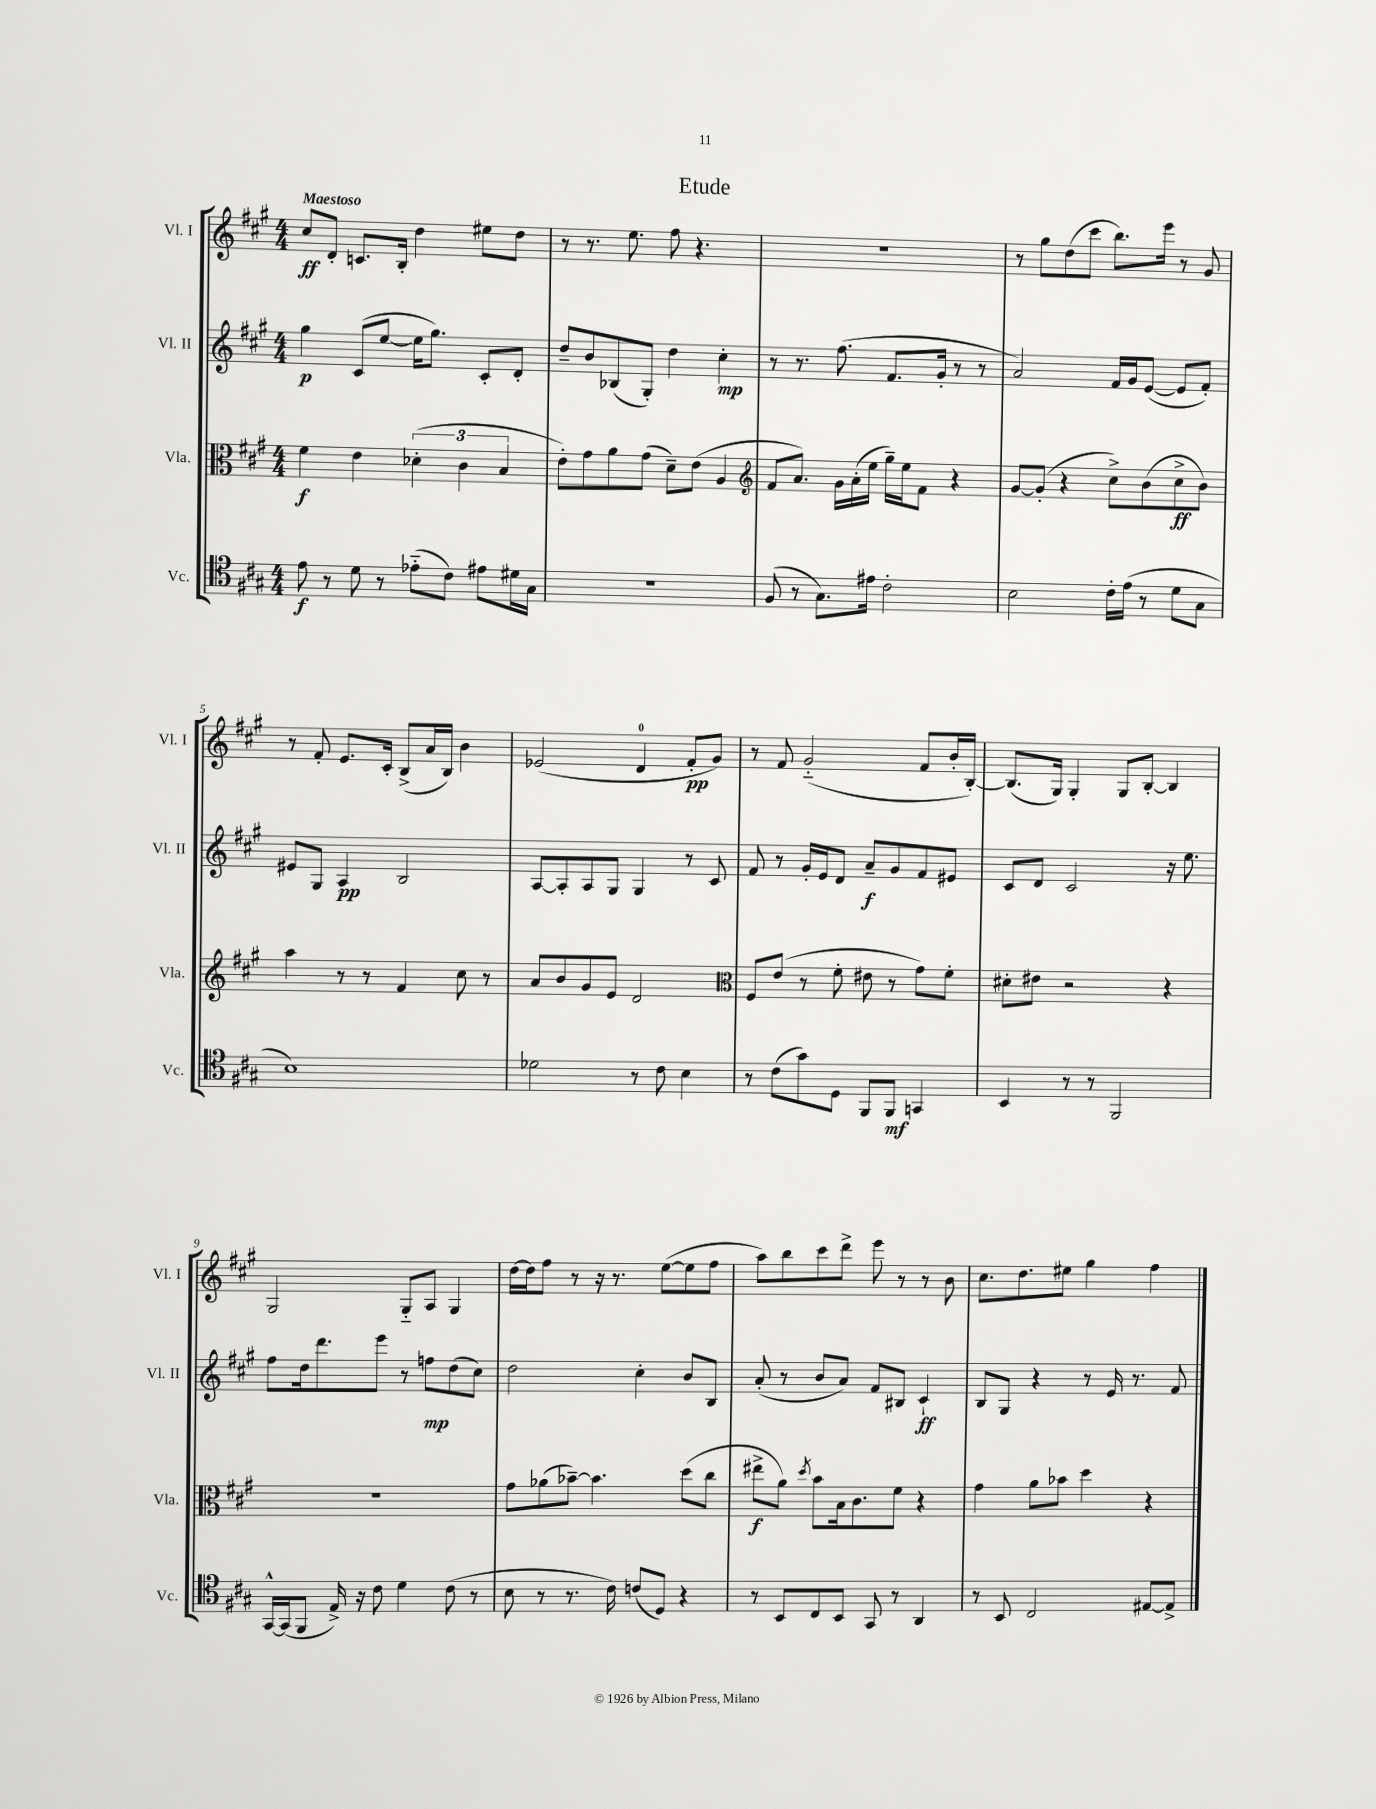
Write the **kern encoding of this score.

**kern	**kern	**kern	**kern
*staff4	*staff3	*staff2	*staff1
*clefC4	*clefC3	*clefG2	*clefG2
*k[f#c#g#]	*k[f#c#g#]	*k[f#c#g#]	*k[f#c#g#]
*M4/4	*M4/4	*M4/4	*M4/4
8e	4f#	4gg#	8cc#
8r	.	.	8d'
8d	4e	(8c#	8.c
8r	.	[8ee	.
.	.	.	16B'
(8e-'~	(6d-'	16ee]	4dd
.	.	8.gg#)	.
8c#)	.	.	.
.	6c#	.	.
8e#	.	8c#'	8ee#
.	6B	.	.
16d#	.	8d'	8dd
16G#	.	.	.
=	=	=	=
1r	8e')	8dd~	8r
.	8g#	8b	8.r
.	8a	(8B-	.
.	.	.	8.ee
.	(8g#	8G#')	.
.	8d~)	4dd	8ff#
.	(8e	.	4.r
.	4A	4cc#'	.
=	=	=	=
*	*clefG2	*	*
(8F#	8f#	8r	1r
8r	8.a)	8.r	.
8.G#)	.	.	.
.	16g#	(8.ff#	.
.	(16a'	.	.
16e#	16ee	.	.
2c#'	16gg#~)	8.f#	.
.	16ee	.	.
.	8f#	.	.
.	.	16g#'	.
.	4r	8r	.
.	.	8r	.
=	=	=	=
2B	[8g#	2a)	8r
.	(8g#']	.	8gg#
.	4r	.	(8dd
.	.	.	8ccc#
16c#'	8cc#^)	16f#	8.bb)
(16e	.	16g#	.
8r	(8b	([8e	.
.	.	.	16eee
8d	8cc#^	8e]	8r
8G#	8b)	8f#')	8g#
=	=	=	=
1B)	4aa	8e#	8r
.	.	8G#	8f#'
.	8r	4A	8.e
.	8r	.	.
.	.	.	16c#'
.	4f#	2B	(8B^
.	.	.	16a
.	.	.	16B)
.	8cc#	.	4b
.	8r	.	.
=	=	=	=
2d-	8a	[8A	(2e-
.	8b	8A']	.
.	8g#	8A	.
.	8e	8G#	.
8r	2d	4G#	4d
8c#	.	.	.
4B	.	8r	8f#'
.	.	8c#	8g#)
=	=	=	=
*	*clefC3	*	*
8r	8F#	8f#	8r
(8c#	(8e	8r	8f#
8g#)	8r	16g#'	(2g#'~
.	.	16e	.
8D	8f#'	8d	.
8FF#	8e#	8a~	.
8FF#	8r	8g#	.
4GG	8g#)	8f#	8f#
.	8f#'	8e#	16b'
.	.	.	[16B')
=	=	=	=
4BB	8d#'	8c#	(8.B]
.	8e#	8d	.
.	.	.	16G#)
8r	2r	2c#	4G#'
8r	.	.	.
2FF#	.	.	8G#
.	.	.	[8B'
.	4r	16r	4B]
.	.	8.ee	.
=	=	=	=
[16GG#^^	1r	8ff#	2G#
(16GG#]	.	.	.
8FF#	.	16dd	.
.	.	8.ddd	.
16E^)	.	.	.
16r	.	.	.
8c#	.	8eee	.
4d	.	8r	8G#'~
.	.	8ff	8A
(8c#	.	(8dd	4G#
8r	.	8cc#)	.
=	=	=	=
8B	8g#	2dd	[16dd
.	.	.	16dd]
8r	(8a-	.	8ff#
8.r	[8b-~)	.	8r
.	4.b-]	.	16r
16c#)	.	.	8.r
(8c	.	4cc#'	.
8D)	.	.	([8ee
4r	(8dd	8b	8ee]
.	8cc#	8B	8ff#
=	=	=	=
8r	8ee#^	(8a'	8aa)
8BB	8a)	8r	8bb
.	8qdd	.	.
8C#	8b	8b	8ccc#
8BB	16B	8a)	8ddd^
.	8.c#	.	.
8GG#	.	8f#	8eee
8r	8f#	8B#	8r
4AA	4r	4c#`	8r
.	.	.	8b
=	=	=	=
8r	4g#	8B	8.cc#
8BB	.	8G#	.
.	.	.	8.dd
2C#	8a	4r	.
.	8b-	.	8ee#
.	4dd	8r	4gg#
.	.	16e	.
.	.	8.r	.
[8E#	4r	.	4ff#
8E#^]	.	8f#	.
==	==	==	==
*-	*-	*-	*-
